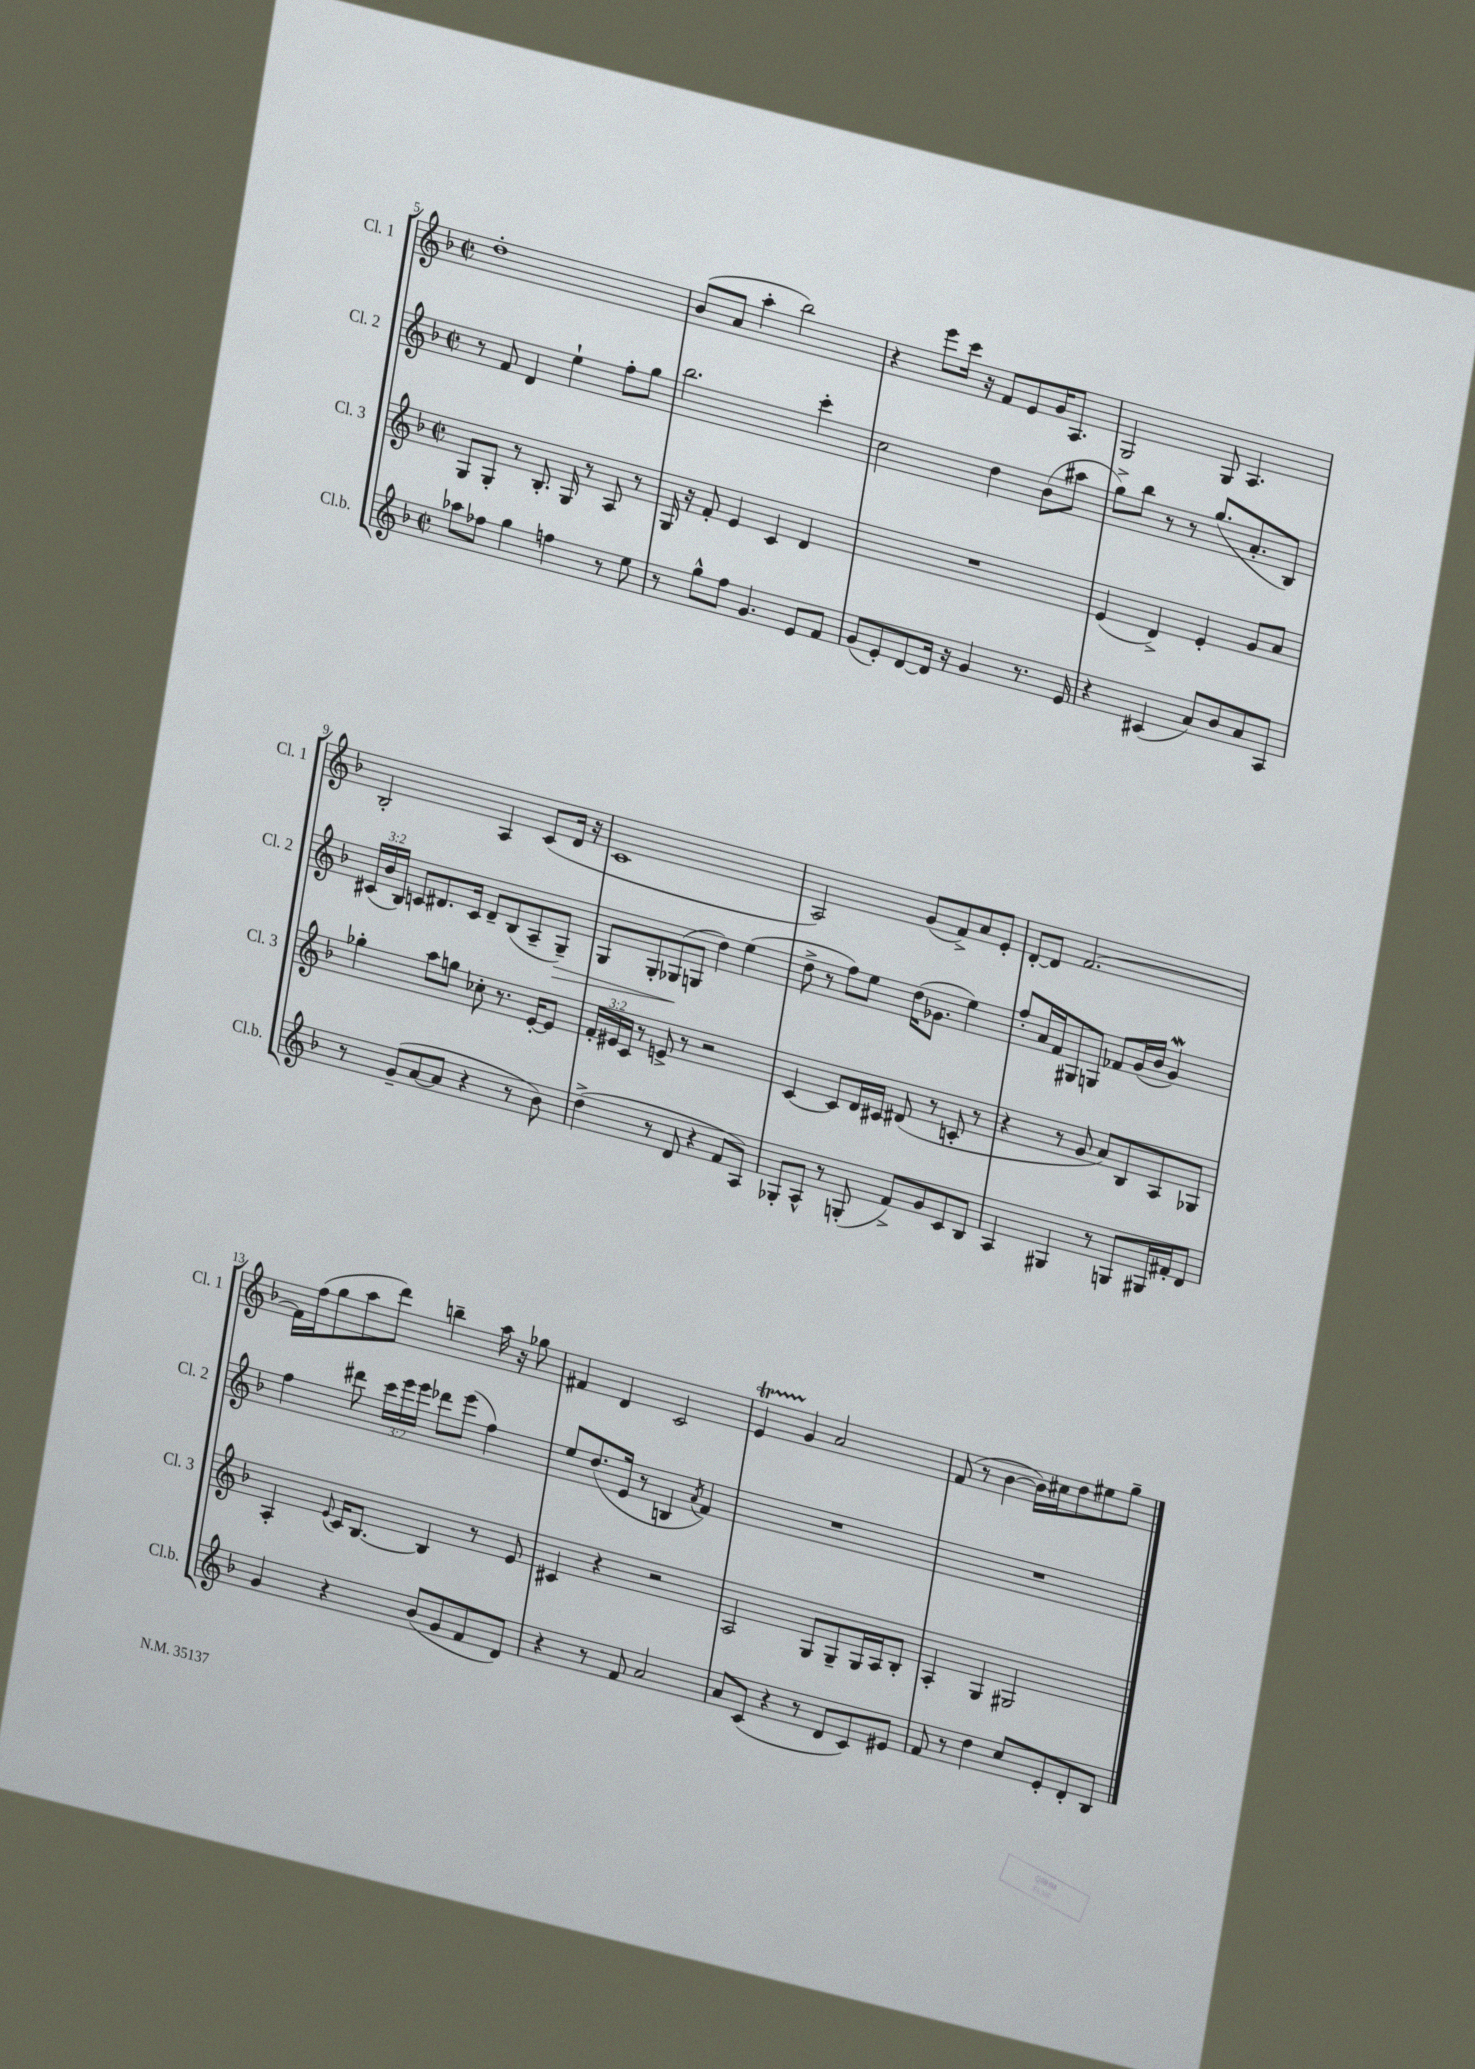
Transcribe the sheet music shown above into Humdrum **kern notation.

**kern	**kern	**kern	**dynam	**kern
*part4	*part3	*part2	*part2	*part1
*staff4	*staff3	*staff2	*staff2	*staff1
*I"Cl.b.	*I"Cl. 3	*I"Cl. 2	*	*I"Cl. 1
*I'Cl.b.	*I'Cl. 3	*I'Cl. 2	*	*I'Cl. 1
*clefG2	*clefG2	*clefG2	*	*clefG2
*k[b-]	*k[b-]	*k[b-]	*	*k[b-]
*M2/2	*M2/2	*M2/2	*	*M2/2
*met(c|)	*met(c|)	*met(c|)	*	*met(c|)
=5	=5	=5	=5	=5
8aa-X\L	8G/L	8r	.	1dd'
8ff-X\J	8G'/J	8f/	.	.
4gg\	8r	4d/	.	.
.	8.B-'/	.	.	.
4ffn\	.	4ee`\	.	.
.	16G/	.	.	.
.	8r	.	.	.
8r	8A/	8ff'\L	.	.
8ee\	8r	8gg\J	.	.
=6	=6	=6	=6	=6
8r	16G/	2.bb-\	.	(8b-/L
.	16r	.	.	.
8gg^^\L	8f'/	.	.	8a/J
8ff\J	4e/	.	.	4aa'\
4.g/	.	.	.	.
.	4c/	.	.	2bb-\)
8e/L	4d/	4ccc'\	.	.
8f/J	.	.	.	.
=7	=7	=7	=7	=7
(8g/L	1r	2cc\	.	4r
8e'/)	.	.	.	.
[8d/	.	.	.	8eee\L
16d/Jk]	.	.	.	16ccc\Jk
16r	.	.	.	16r
4g/	.	4dd\	.	8f/L
.	.	.	.	8e/
8.r	.	(8b-\L	.	16g/K
.	.	.	.	8.A/J
.	.	8aa#X\J	.	.
16e/	.	.	.	.
=8	=8	=8	=8	=8
4r	(4e/	8gg^\L)	.	2G/
.	.	8bb-\J	.	.
(4c#X/	4d^/)	8r	.	.
.	.	8r	.	.
8a/L)	4e'/	(8.gg/L	.	8G/
8b-/	.	.	.	4.A/
.	.	8.a'/	.	.
8a/	8g/L	.	.	.
8A/J	8a/J	8B-/J)	.	.
!!LO:LB:g=z
=9	=9	=9	=9	=9
8r	4gg-X'\	(24c#X/LL	.	2B-'/
.	.	24b-/	.	.
.	.	24B-/JJ)	.	.
(8g~/L	.	8cn/L	.	.
[8a/	8aa\L	8.d#X/	.	.
8a/J]	8ggn\J	.	.	.
.	.	16c/Jk	.	.
4r	8cc-X'\	8d#~/L	.	4A/
.	8.r	(8B-/	.	.
8r	.	8A~/	.	(8c/L
.	[16e'/KL	.	.	.
!	!	!	!LO:HP:b	!
8b-\)	8e/J]	8G~/J)	>	16d/Jk
.	.	.	.	16r
=10	=10	=10	=10	=10
(4dd^\	24f'/LL	8G/L	.	1c
.	24e#X/	.	.	.
.	24c/JJ	.	.	.
.	8r	8G'/	.	.
8r	8en^/	(8G-X/	.	.
8d/	8r	8Gn/J	]	.
4r	2r	4dd\)	.	.
8f/L	.	(4ee\	.	.
8A/J)	.	.	.	.
=11	=11	=11	=11	=11
8G-X'/L	[4c/	8dd^\	.	2A/)
8A^^/J	.	8r	.	.
8r	8c/L]	8ff\L)	.	.
(8Gn'/	16d/L	8ee\J	.	.
.	16c#X/JJ	.	.	.
8f^/L)	(8d#X/	(16dd\KL	.	(8g/L
.	.	8.g-X\J	.	.
8g/	8r	.	.	8f^/)
8c/	8cn'/	4ee\)	.	8a/
8B-/J	8r	.	.	8e'/J
=12	=12	=12	=12	=12
4A/	4r	8ff'/L	.	[8d'/L
.	.	16a/L	.	8d/J]
.	.	16f/J	.	.
4G#X/	8r	8G#X/	.	[2.f/
.	8g/	8Gn/J	.	.
8r	8a/L)	8f-X/L	.	.
8Gn/L	8B-/	(16g/L	.	.
.	.	16b-/JJ	.	.
16G#X/L	8A/	4gW/)	.	.
16f#X'/J	.	.	.	.
8d/J	8G-X/J	.	.	.
!!LO:LB:g=z
=13	=13	=13	=13	=13
4g/	4A'/	4ff\	.	16f\LL]
.	.	.	.	(16ff\J
.	.	.	.	8gg\
.	8qqe/	.	.	.
4r	16c/KL	8ddd#X\	.	8aa\
.	[8.B-/J	.	.	.
.	.	24ccc\LL	.	8ddd\J)
.	.	24eee\	.	.
.	.	24eee\JJ	.	.
(8b-/L	4B-/]	8ddd-X\L	.	4bbn~\
8g/	.	(8eee\J	.	.
8f/	8r	4ff\)	.	16aa\
.	.	.	.	16r
8d/J)	8e/	.	.	8gg-X\
=14	=14	=14	=14	=14
4r	4c#X/	8ee/L	.	4f#X/
.	.	(8.dd/	.	.
8r	4r	.	.	4d/
.	.	16e/Jk	.	.
8f/	.	8r	.	.
2a/	2r	4Bn/	.	2c/
.	.	8qa/	.	.
.	.	4f/)	.	.
=15	=15	=15	=15	=15
8a/L	2A/	1r	.	4et/
(8c/J	.	.	.	.
4r	.	.	.	4g/
8r	8G/L	.	.	2a/
8d/L	8G~/	.	.	.
8c/)	16G/L	.	.	.
.	16A/J	.	.	.
8e#X/J	8B-'/J	.	.	.
=16	=16	=16	=16	=16
8f/	4A'/	1r	.	(8f/
8r	.	.	.	8r
4dd\	4G/	.	.	[4b-\
8cc/L	2G#X/	.	.	16b-\LL])
.	.	.	.	16cc#X\J
8e'/	.	.	.	8dd\
8d'/	.	.	.	8ee#X\
8B-/J	.	.	.	8gg~\J
==	==	==	==	==
*-	*-	*-	*-	*-
